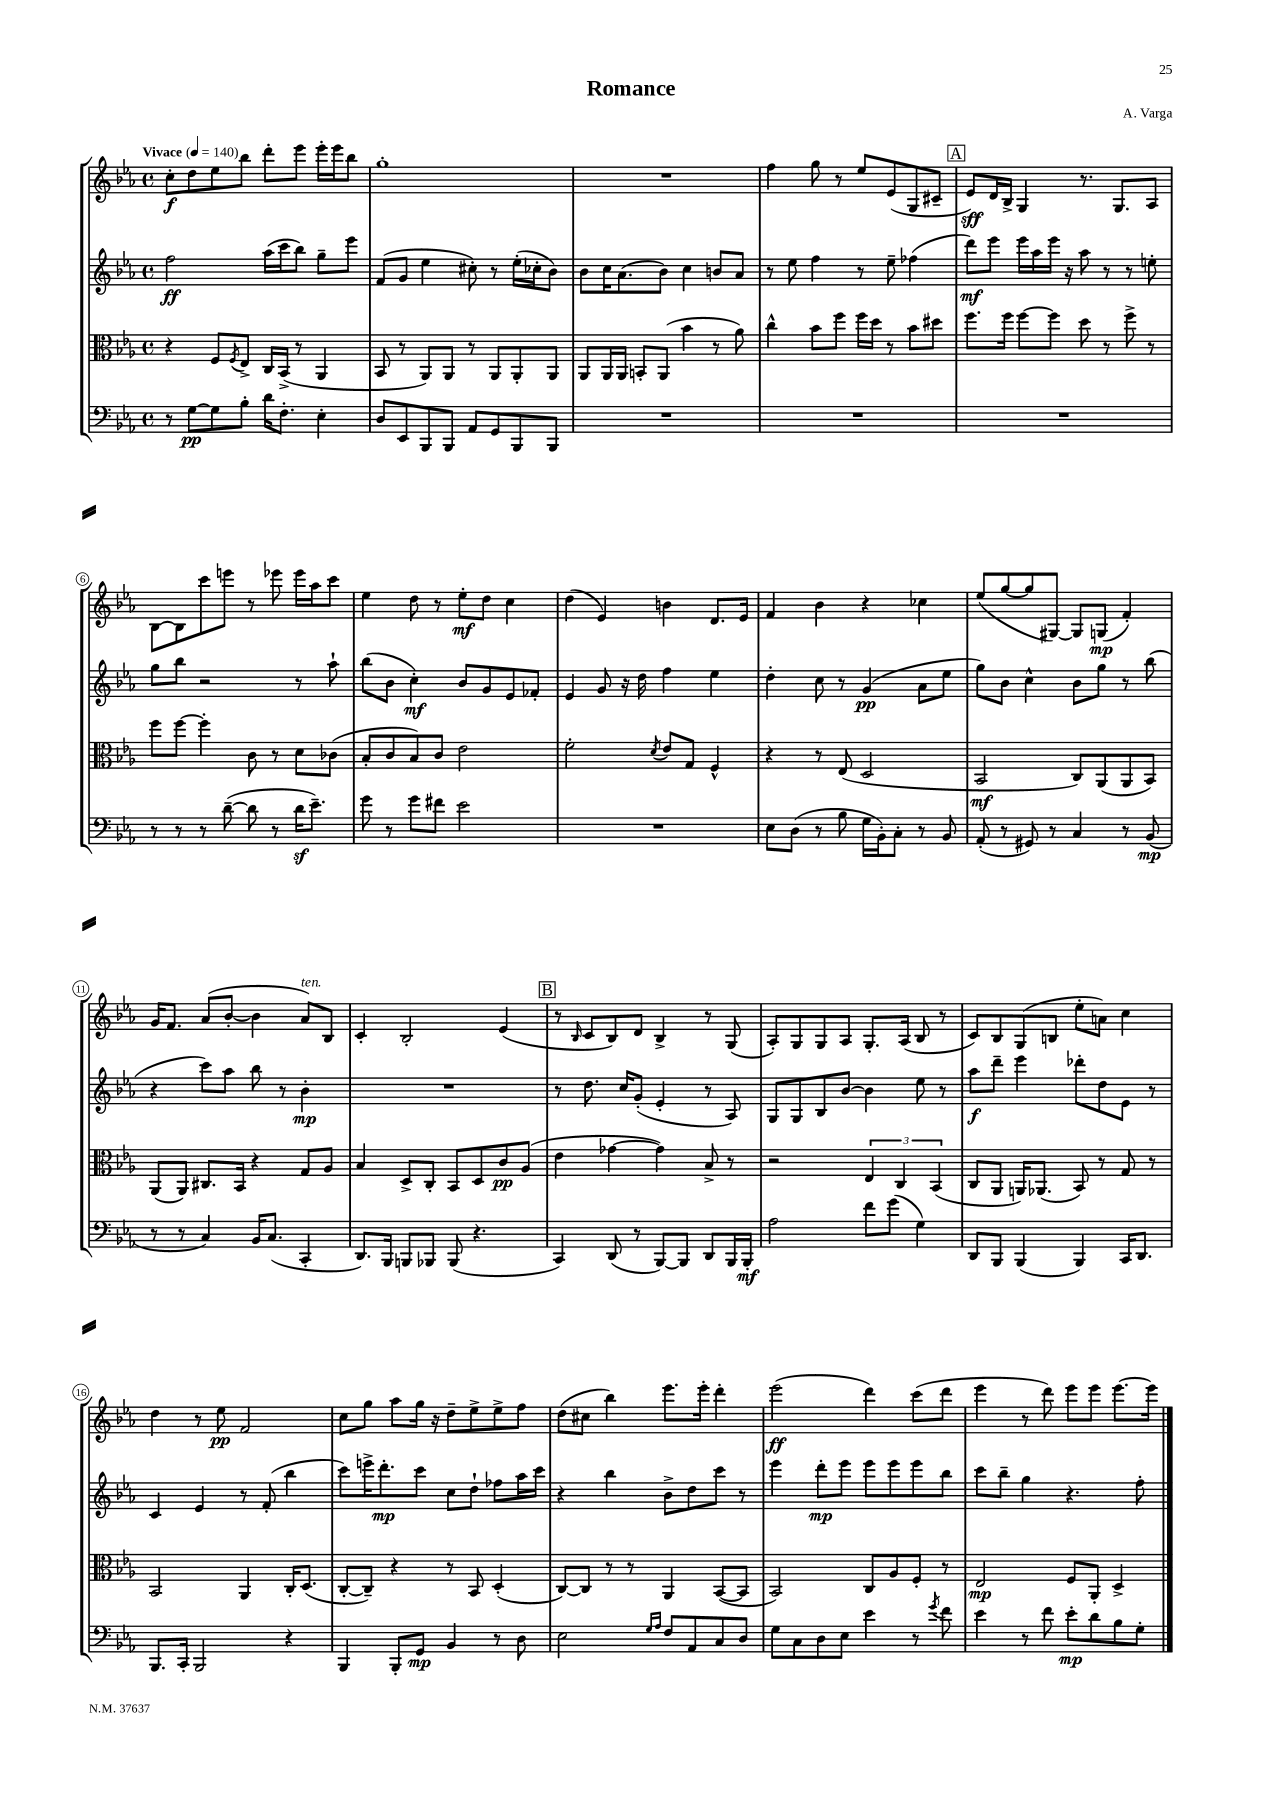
\header { title = "Romance" composer = "A. Varga" }
<<
\new StaffGroup <<
\new Staff = "s0" {
    \clef treble \key ees \major \defaultTimeSignature \time 4/4 \tempo "Vivace" 4 = 140
    c''8-.\f d''8 ees''8 bes''8 d'''8-. ees'''8 ees'''16-. ees'''16 bes''8 |
    g''1-. |
    R1 |
    f''4 g''8 r8 ees''8 ees'8( g8 cis'8-- |
    \mark \markup { \box "A" } ees'8\sff) d'16 bes16-> g4 r8. g8. aes8 |
    bes8~ bes8 c'''8 e'''8 r8 ees'''8 ees'''16 aes''16 c'''8 |
    ees''4 d''8 r8 ees''8-.\mf d''8 c''4 |
    d''4( ees'4) b'4 d'8. ees'16 |
    f'4 bes'4 r4 ces''4 |
    ees''8( g''8~ g''8 gis8~) gis8 g8\mp( f'4-.) |
    g'16 f'8. aes'8( bes'8~-. bes'4 aes'8^\markup { \italic "ten." }) bes8 |
    c'4-. bes2-. ees'4( |
    \mark \markup { \box "B" } r8 \grace { bes16 } c'8 bes8) d'8 bes4-> r8 g8( |
    aes8-.) g8 g8 aes8 g8.-. aes16( bes8 r8 |
    c'8) bes8 g8( b8 ees''8-. a'8) c''4 |
    d''4 r8 ees''8\pp f'2 |
    c''8 g''8 aes''8 g''16 r16 d''8-- ees''8-> ees''8-> f''8 |
    d''8( cis''8 bes''4) ees'''8. ees'''16-. d'''4-. |
    ees'''2\ff( d'''4) c'''8( d'''8 |
    ees'''4 r8 d'''8) ees'''8 ees'''8 ees'''8.~ ees'''16 \bar "|." |
}
\new Staff = "s1" {
    \clef treble \key ees \major \defaultTimeSignature \time 4/4
    f''2\ff aes''16( c'''16 bes''8) g''8-- ees'''8 |
    f'8( g'8 ees''4 cis''8-.) r8 ees''16-.( ces''16-. bes'8) |
    bes'8 c''16 aes'8.( bes'8) c''4 b'8 aes'8 |
    r8 ees''8 f''4 r8 ees''8-- fes''4( |
    \mark \markup { \box "A" } d'''8\mf) ees'''8 ees'''16 aes''16 ees'''16 r16 aes''8 r8 r8 e''8-. |
    g''8 bes''8 r2 r8 aes''8-! |
    bes''8( bes'8 c''4-.\mf) bes'8 g'8 ees'8 fes'8-. |
    ees'4 g'8 r16 d''16 f''4 ees''4 |
    d''4-. c''8 r8 g'4\pp( aes'8 ees''8 |
    g''8) bes'8 c''4-^ bes'8 g''8 r8 bes''8( |
    r4 c'''8) aes''8 bes''8 r8 bes'4-.\mp |
    R1 |
    \mark \markup { \box "B" } r8 d''8. c''16 g'8-.( ees'4-. r8 aes8) |
    g8 g8 bes8 bes'8~ bes'4 ees''8 r8 |
    aes''8\f d'''8-- ees'''4 des'''8-. d''8 ees'8 r8 |
    c'4 ees'4 r8 f'8-.( bes''4 |
    c'''8) e'''16-> d'''8.-.\mp c'''8 c''8 d''8-! fes''8 aes''16 c'''16 |
    r4 bes''4 bes'8-> d''8 c'''8 r8 |
    ees'''4 d'''8-.\mp ees'''8 ees'''8 ees'''8 ees'''8 bes''8 |
    c'''8 bes''8-- g''4 r4. f''8-. \bar "|." |
}
\new Staff = "s2" {
    \clef alto \key ees \major \defaultTimeSignature \time 4/4
    r4 f8 \acciaccatura { f8 } ees8-> c16 bes,16->( r8 aes,4 |
    bes,8 r8 aes,8) aes,8 r8 aes,8 aes,8-. aes,8 |
    aes,8 aes,16 aes,16 b,8-. aes,8( bes'4 r8 aes'8) |
    c''4-^ bes'8 f''8 f''16 d''16 r8 bes'8 dis''8 |
    \mark \markup { \box "A" } f''8. f''16 f''8~ f''8 d''8 r8 f''8-> r8 |
    f''8 f''8~ f''4-. c'8 r8 d'8 ces'8( |
    bes8-. c'8 bes8) c'8 ees'2 |
    f'2-. \acciaccatura { d'8 } ees'8 g8 f4-^ |
    r4 r8 ees8( d2 |
    bes,2\mf c8) aes,8( aes,8 bes,8) |
    aes,8( aes,8) cis8. bes,16 r4 g8 aes8 |
    bes4 d8-> c8-. bes,8 d8 c'8\pp aes8( |
    \mark \markup { \box "B" } ees'4 ges'4~ ges'4) bes8-> r8 |
    r2 \tuplet 3/2 { ees4 c4 bes,4( } |
    c8 aes,8 a,16) aes,8.( bes,8) r8 g8 r8 |
    bes,2 aes,4 c16-. d8.( |
    c8~-. c8--) r4 r8 bes,8 d4-.( |
    c8~) c8 r8 r8 aes,4 bes,8~( bes,8 |
    bes,2) c8 aes8 f8-. r8 |
    ees2\mp f8 aes,8-. d4-> \bar "|." |
}
\new Staff = "s3" {
    \clef bass \key ees \major \defaultTimeSignature \time 4/4
    r8 g8~\pp g8 bes8-. d'16 f8.-. ees4-. |
    d8 ees,8 bes,,8 bes,,8 aes,8 g,8 bes,,8 bes,,8 |
    R1 |
    R1 |
    \mark \markup { \box "A" } R1 |
    r8 r8 r8 d'8~--( d'8 r8 d'16\sf ees'8.--) |
    g'8 r8 g'8 fis'8 ees'2 |
    R1 |
    ees8 d8( r8 bes8 g16 bes,16-.) c8-. r8 bes,8 |
    aes,8-.( r8 gis,8) r8 c4 r8 bes,8\mp( |
    r8 r8 c4) bes,16 c8.( c,4-. |
    d,8.) bes,,16 b,,8 bes,,8 bes,,8( r4. |
    \mark \markup { \box "B" } c,4) d,8( r8 bes,,8~) bes,,8 d,8 bes,,16 bes,,16-.\mf |
    aes2 f'8 g'8( g4) |
    d,8 bes,,8 bes,,4( bes,,4) c,16 d,8. |
    bes,,8. c,16-. bes,,2 r4 |
    bes,,4 bes,,8-. g,8\mp bes,4 r8 d8 |
    ees2 \grace { g16 aes16 } f8 aes,8 c8 d8 |
    g8 c8 d8 ees8 ees'4 r8 \acciaccatura { g'8 } f'8 |
    ees'4 r8 f'8 ees'8-.\mp d'8 bes8 g8-. \bar "|." |
}
>>
>>
\layout { \context { \Score \override BarNumber.stencil = #(make-stencil-circler 0.1 0.3 ly:text-interface::print) } }
